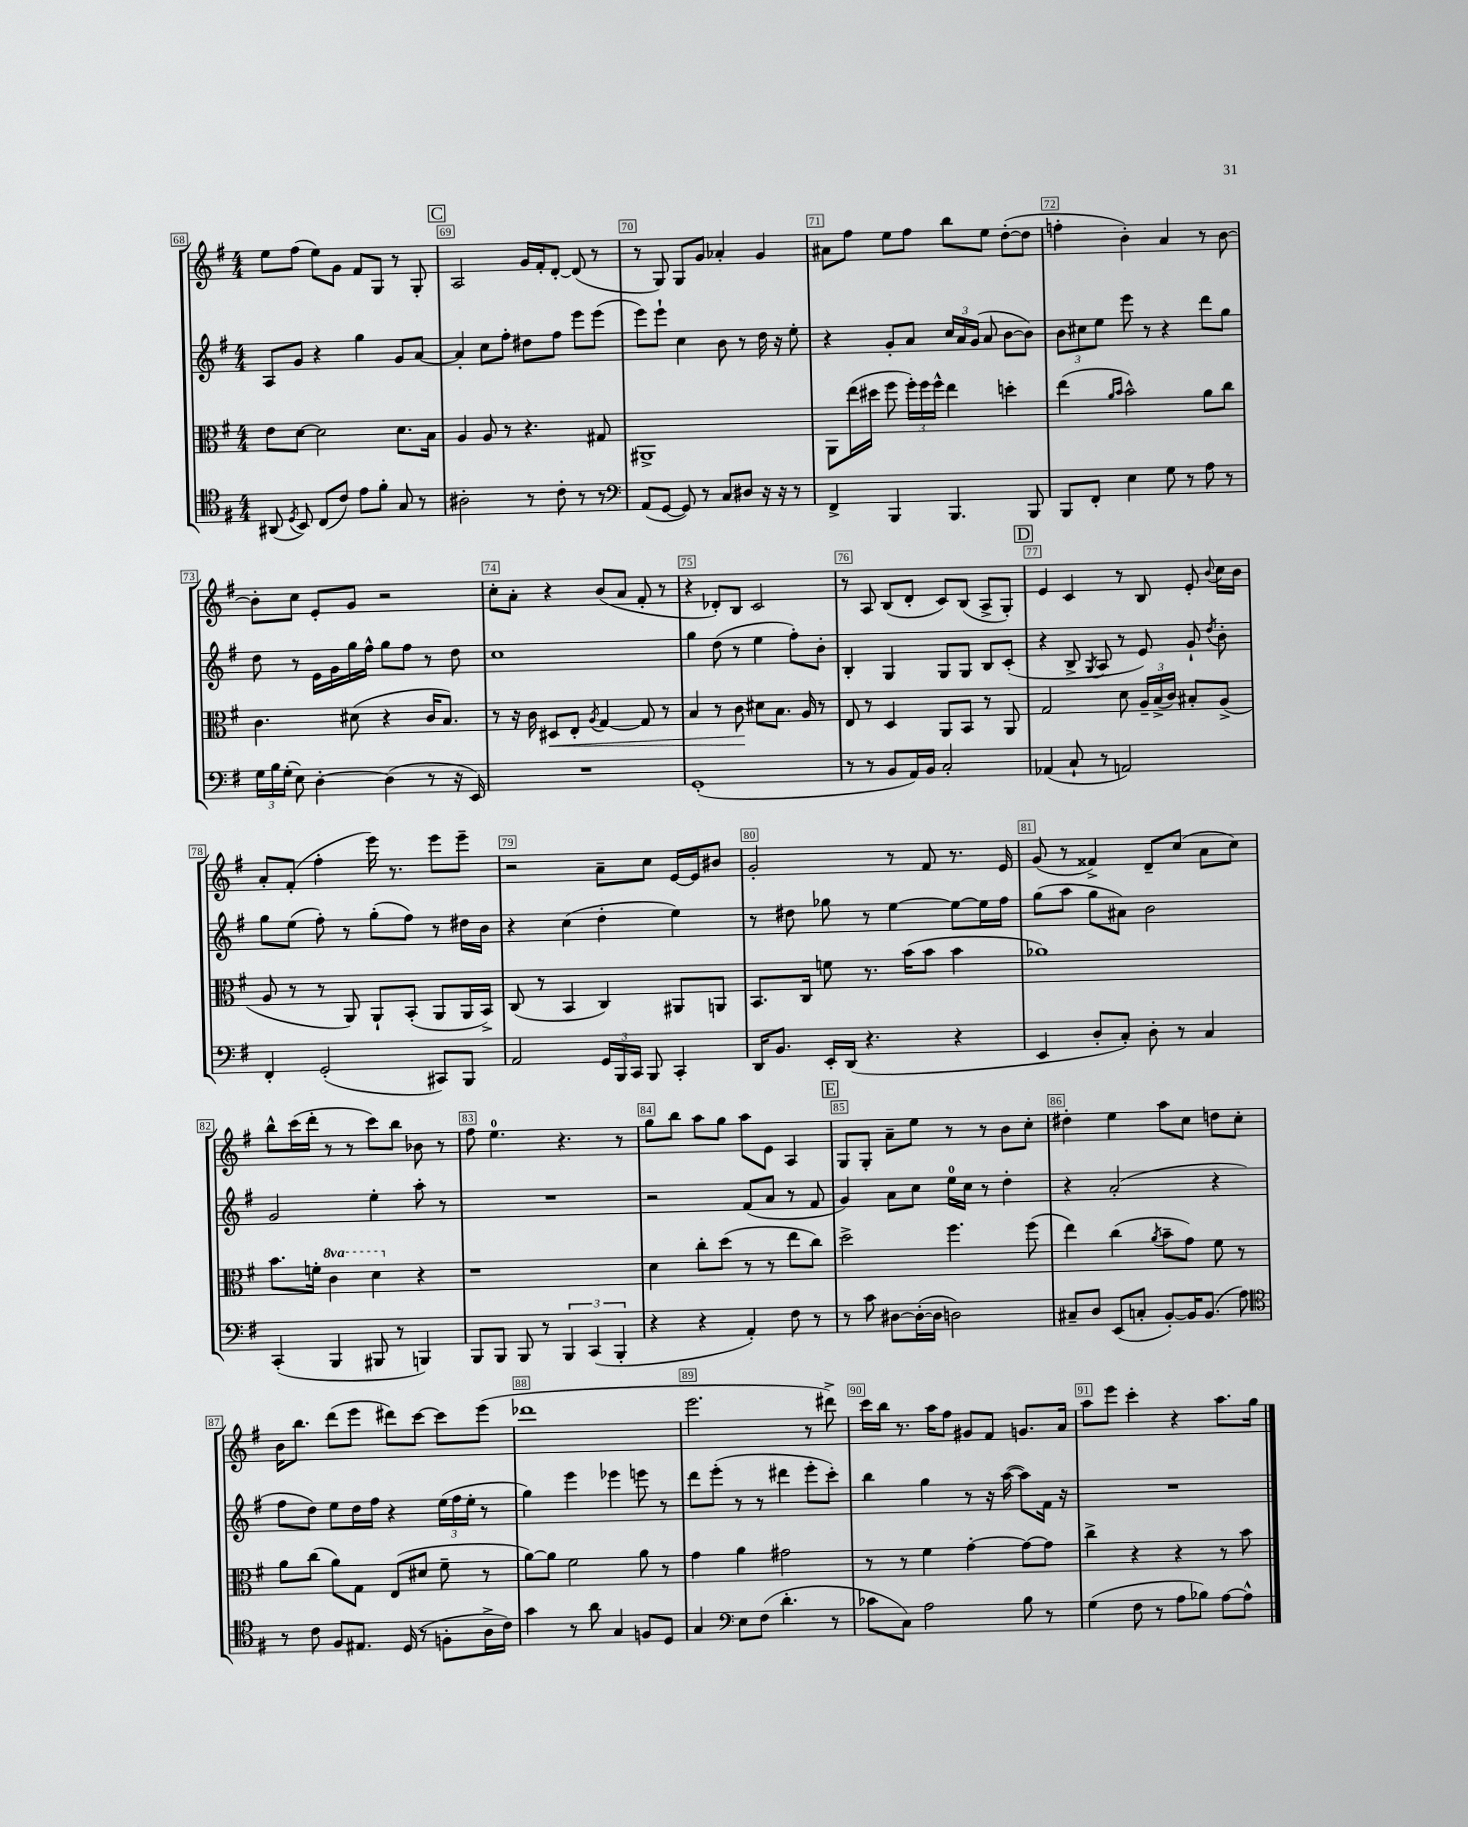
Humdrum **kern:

**kern	**kern	**dynam	**kern	**kern
*part4	*part3	*part3	*part2	*part1
*staff4	*staff3	*staff3	*staff2	*staff1
*clefC4	*clefC3	*	*clefG2	*clefG2
*k[f#]	*k[f#]	*	*k[f#]	*k[f#]
*M4/4	*M4/4	*	*M4/4	*M4/4
=68	=68	=68	=68	=68
(8AA#X/	8e\L	.	8A/L	8ee\L
8qD/	.	.	.	.
8BB/)	[8d\J	.	8g/J	(8ff#\J
(8C/L	2d\]	.	4r	8ee\L)
8c/J)	.	.	.	8g\J
8e\L	.	.	4gg\	8f#/L
8f#'\J	.	.	.	8G/J
8G/	8.d\L	.	8g/L	8r
8r	.	.	[8a/J	8G'/
.	16B\Jk	.	.	.
!!LO:REH:place=s1:t=C
=69	=69	=69	=69	=69
2A#X'\	4A/	.	4a'/]	2A/
.	8A/	.	8cc\L	.
.	8r	.	8ff#'\J	.
8r	4.r	.	8dd#X\L	16g/LL
.	.	.	.	16f#'/J
8c'\	.	.	8ff#\J	[8d'/J
8r	.	.	8eee\L	(8d/]
8r	8G#X/	.	(8eee\J	8r
=70	=70	=70	=70	=70
*clefF4	*	*	*	*
(8AA/L	1AA#X^	.	8eee\L)	8r
[8GG/J	.	.	8eee`\J	8G/)
8GG/])	.	.	4cc\	8G/L
8r	.	.	.	8g/J
8C/L	.	.	8b\	4a-X'/
8D#X/J	.	.	8r	.
16r	.	.	16dd\	4g/
16r	.	.	16r	.
8r	.	.	8ee'\	.
=71	=71	=71	=71	=71
4FF#^/	8AA\L	.	4r	8a#X\L
.	(16ee\L	.	.	8ff#\J
.	16dd#X\JJ	.	.	.
4BBB/	8ff#\	.	8g'/L	8ee\L
.	24ff#'\LL)	.	8a/J	8ff#\J
.	24ff#\	.	.	.
.	24ff#^^\JJ	.	.	.
4.BBB/	4ee\	.	24cc/LL	8bb\L
.	.	.	24a/	.
.	.	.	(24g/JJ	.
.	.	.	8a/	8ee\J
.	4ddn'\	.	[8b\L	([8dd'\L
8BBB/	.	.	8b\J])	8dd\J]
=72	=72	=72	=72	=72
8BBB/L	(4ee\	.	12b\L	4ffn'\
.	.	.	12cc#X\	.
8FF#'/J	.	.	.	.
.	.	.	12ee\J	.
.	16qqa/LL	.	.	.
.	16qqb/JJ	.	.	.
4E\	2b^^\)	.	8eee\	4b'\)
.	.	.	8r	.
8G\	.	.	4r	4a/
8r	.	.	.	.
8A\	8a\L	.	8ddd\L	8r
8r	8cc\J	.	8gg\J	[8b\
!!LO:LB:g=z
=73	=73	=73	=73	=73
24G\LL	4.c\	.	8dd\	8b'\L]
24B\	.	.	.	.
(24G'\JJ	.	.	.	.
8E\)	.	.	8r	8cc\J
[4D'\	.	.	16e\LL	8e'/L
.	.	.	16g\	.
.	(8d#X\	.	16gg\	8g/J
.	.	.	16ff#^^\JJ	.
(4D\]	4r	.	8gg\L	2r
.	.	.	8ff#\J	.
8r	16c/KL	.	8r	.
.	8.B/J)	.	.	.
16r	.	.	8dd\	.
16EE/)	.	.	.	.
=74	=74	=74	=74	=74
1r	8r	.	1cc	8cc'\L
.	16r	.	.	8a'\J
.	16c\	.	.	.
!	!	!LO:HP:b	!	!
.	8D#X/L	<	.	4r
.	8E'/J	.	.	.
.	8qA/	.	.	.
.	[4G/	.	.	(8b/L
.	.	.	.	8a/J
.	8G/]	.	.	8f#'/
.	8r	.	.	8r
=75	=75	=75	=75	=75
(1GG'	4B/	.	4gg\	4r
.	8r	.	(8dd\	8d-X'/L)
.	8c\	.	8r	8B/J
.	8d#X\L	[	4ee\	2c/
.	8.B\J	.	.	.
.	.	.	8ff#'\L)	.
.	16A/	.	.	.
.	8r	.	8b'\J	.
=76	=76	=76	=76	=76
8r	8E/	.	4B'/	8r
8r	8r	.	.	8A/
8BB/L	4D/	.	4G/	(8B/L
16AA/L)	.	.	.	8d'/J
16BB/JJ	.	.	.	.
2C'/	8AA/L	.	8G/L	8c/L)
.	8BB/J	.	8G/J	(8B/J
.	8r	.	8B/L	8A^/L
.	8AA/	.	(8c'/J	8G'/J)
!!LO:REH:place=s1:t=D
=77	=77	=77	=77	=77
(4AA-X/	2G/	.	4r	4e/
8C`/	.	.	8B^/	4c/
.	.	.	8qG/	.
8r	.	.	8A/	.
2AAn/)	8d\	.	8r	8r
.	24A~/LL	.	8e/)	8B/
.	(24B^/	.	.	.
.	24c/JJ)	.	.	.
.	8B#X'/L	.	8g`/	8e'/
.	.	.	8qdd/	8qqb/
.	(8A^/J	.	8b'\	16cc\LL
.	.	.	.	16b\JJ
!!LO:LB:g=z
=78	=78	=78	=78	=78
4FF#'/	8A/	.	8gg\L	8a'/L
.	8r	.	(8ee\J	(8f#'/J
(2GG'/	8r	.	8ff#'\)	4ff#'\
.	8AA/)	.	8r	.
.	8AA`/L	.	(8gg'\L	16eee\)
.	.	.	.	8.r
.	(8BB'/J	.	8ff#\J)	.
8CC#X/L)	8AA/L	.	8r	8eee\L
8BBB/J	16AA/L	.	16dd#X\LL	8eee~\J
.	16BB^/JJ)	.	16b\JJ	.
=79	=79	=79	=79	=79
2AA/	(8C/	.	4r	2r
.	8r	.	.	.
.	4BB/	.	(4cc\	.
24GG/LL	4C/)	.	4dd'\	8a~\L
24BBB/	.	.	.	.
24CC/JJ	.	.	.	.
8BBB/	.	.	.	8cc\J
4CC'/	8AA#X/L	.	4ee\)	[16e/LL
.	.	.	.	16e/J]
.	8AAn/J	.	.	8b#X/J
=80	=80	=80	=80	=80
16DD/KL	8.BB/L	.	8r	2g'/
8.BB/J	.	.	.	.
.	.	.	8dd#X\	.
.	16C/Jk	.	.	.
16EE'/LL	8fn\	.	8gg-X\	.
(16DD/JJ	.	.	.	.
4.r	8.r	.	8r	.
.	.	.	[4ee\	8r
.	(16b\KL	.	.	.
.	8b\J	.	.	8f#/
4r	4b\	.	8ee\L_	8.r
.	.	.	16ee\L]	.
.	.	.	16ff#\JJ	16e/
=81	=81	=81	=81	=81
4EE/	1a-X)	.	(8gg\L	(8g/
.	.	.	8aa\J	8r
8D'/L	.	.	8gg\L	4f##X^/)
8C'/J)	.	.	8a#X\J)	.
8D'\	.	.	2b\	8d~/L
8r	.	.	.	(8cc/J
4C/	.	.	.	8a\L
.	.	.	.	8cc\J)
!!LO:LB:g=z
=82	=82	=82	=82	=82
(4CC'/	8.b\L	.	2g/	8bb^^\L
.	.	.	.	(16ccc\L
.	16fn'\Jk	.	.	16ddd'\JJ
*	*8va	*	*	*
4BBB/	4cc\	.	.	8r
.	.	.	.	8r
8BBB#X/	4dd\	.	4ee'\	8ccc\L)
8r	.	.	.	8bb\J
*	*X8va	*	*	*
4BBBn/)	4r	.	8aa'\	8b-X\
.	.	.	8r	8r
=83	=83	=83	=83	=83
8BBB/L	1r	.	1r	8ff#\
8BBB/J	.	.	.	4.ee\
8BBB/	.	.	.	.
8r	.	.	.	.
6BBB/	.	.	.	4.r
(6CC/	.	.	.	.
6BBB'/	.	.	.	.
.	.	.	.	8r
=84	=84	=84	=84	=84
4r	4d\	.	2r	8gg\L
.	.	.	.	8bb\J
4r	8cc'\L	.	.	8aa\L
.	(8dd\J	.	.	8gg\J
4AA'/)	8r	.	(8f#/L	8aa\L
.	8r	.	8a/J	8e\J
8F#\	8ee\L	.	8r	4A/
8r	8cc\J)	.	8f#/	.
!!LO:REH:place=s1:t=E
=85	=85	=85	=85	=85
8r	2dd^\	.	4g/)	8G/L
8c\	.	.	.	8G'/J
[8D#X\L	.	.	8a\L	8a~\L
(16D#'\L_	.	.	8cc\J	8ee\J
16D#\JJ]	.	.	.	.
2Dn\)	4.ff#\	.	16ee\LL	8r
.	.	.	16cc\JJ	.
.	.	.	8r	8r
.	.	.	4dd'\	8b\L
.	(8ff#\	.	.	8cc'\J
=86	=86	=86	=86	=86
8C#X~/L	4ee\)	.	4r	4dd#X'\
8D/J	.	.	.	.
(8EE/L	(4cc\	.	(2a'/	4ee\
8Cn'/J	.	.	.	.
.	8qa/	.	.	.
[8BB'/L)	8b~\L	.	.	8aa\L
16BB/K]	8g\J)	.	.	8cc\J
(8.BB/J	.	.	.	.
.	8f#\	.	4r	8ddn\L
8A\)	8r	.	.	8cc'\J
!!LO:LB:g=z
=87	=87	=87	=87	=87
*clefC4	*	*	*	*
8r	8a\L	.	8ff#\L	16b\KL
.	.	.	.	8.bb\J
8c\	(8cc\J	.	8dd\J)	.
8F#/L	8a\L)	.	8ee\L	(8ddd\L
8.E#X/J	8G\J	.	16dd\L	8eee\J
.	.	.	16ff#\JJ	.
.	(8E/L	.	4r	8ddd#X\L)
(16D/	.	.	.	.
8r	8d#X/J	.	.	[8ccc\J
8Fn'\L	8f#~\	.	(24ee\LL	8ccc\L]
.	.	.	24ff#\	.
.	.	.	24ee'\JJ	.
16A^\L	8r	.	8r	(8eee\J
16c\JJ)	.	.	.	.
=88	=88	=88	=88	=88
4g\	[8a\L)	.	4gg\)	1ddd-X
.	8a\J]	.	.	.
8r	2f#\	.	4eee\	.
8a\	.	.	.	.
4G/	.	.	4eee-X\	.
8Fn/L	8a\	.	8eeen\	.
8D/J	8r	.	8r	.
=89	=89	=89	=89	=89
4G/	4g\	.	8ddd\L	2.eee\
.	.	.	(8eee'\J	.
*clefF4	*	*	*	*
8E\L	4a\	.	8r	.
(8F#\J	.	.	8r	.
4.d'\	2g#X\	.	4ddd#X\	.
.	.	.	8eee'\L	8r
8r	.	.	8ccc'\J)	8ddd#X^\)
=90	=90	=90	=90	=90
8c-X\L	8r	.	4bb\	16ccc\LL
.	.	.	.	16bb\JJ
8C\J)	8r	.	.	8.r
2A\	4f#\	.	4gg\	.
.	.	.	.	16aa\KL
.	.	.	.	8ff#\J
.	[4g'\	.	8r	8g#X/L
.	.	.	16r	8f#/J
.	.	.	([16aa\	.
8B\	8g\L_	.	8aa\L])	8.gn/L
8r	8g\J]	.	16f#\Jk	.
.	.	.	16r	16a/Jk
=91	=91	=91	=91	=91
(4G\	4cc^\	.	1r	8aa\L
.	.	.	.	8eee\J
8F#\	4r	.	.	4ccc'\
8r	.	.	.	.
8A\L	4r	.	.	4r
8B-X\J)	.	.	.	.
[8A\L	8r	.	.	8.aa\L
8A^^\J]	8b\	.	.	.
.	.	.	.	16gg\Jk
==	==	==	==	==
*-	*-	*-	*-	*-
